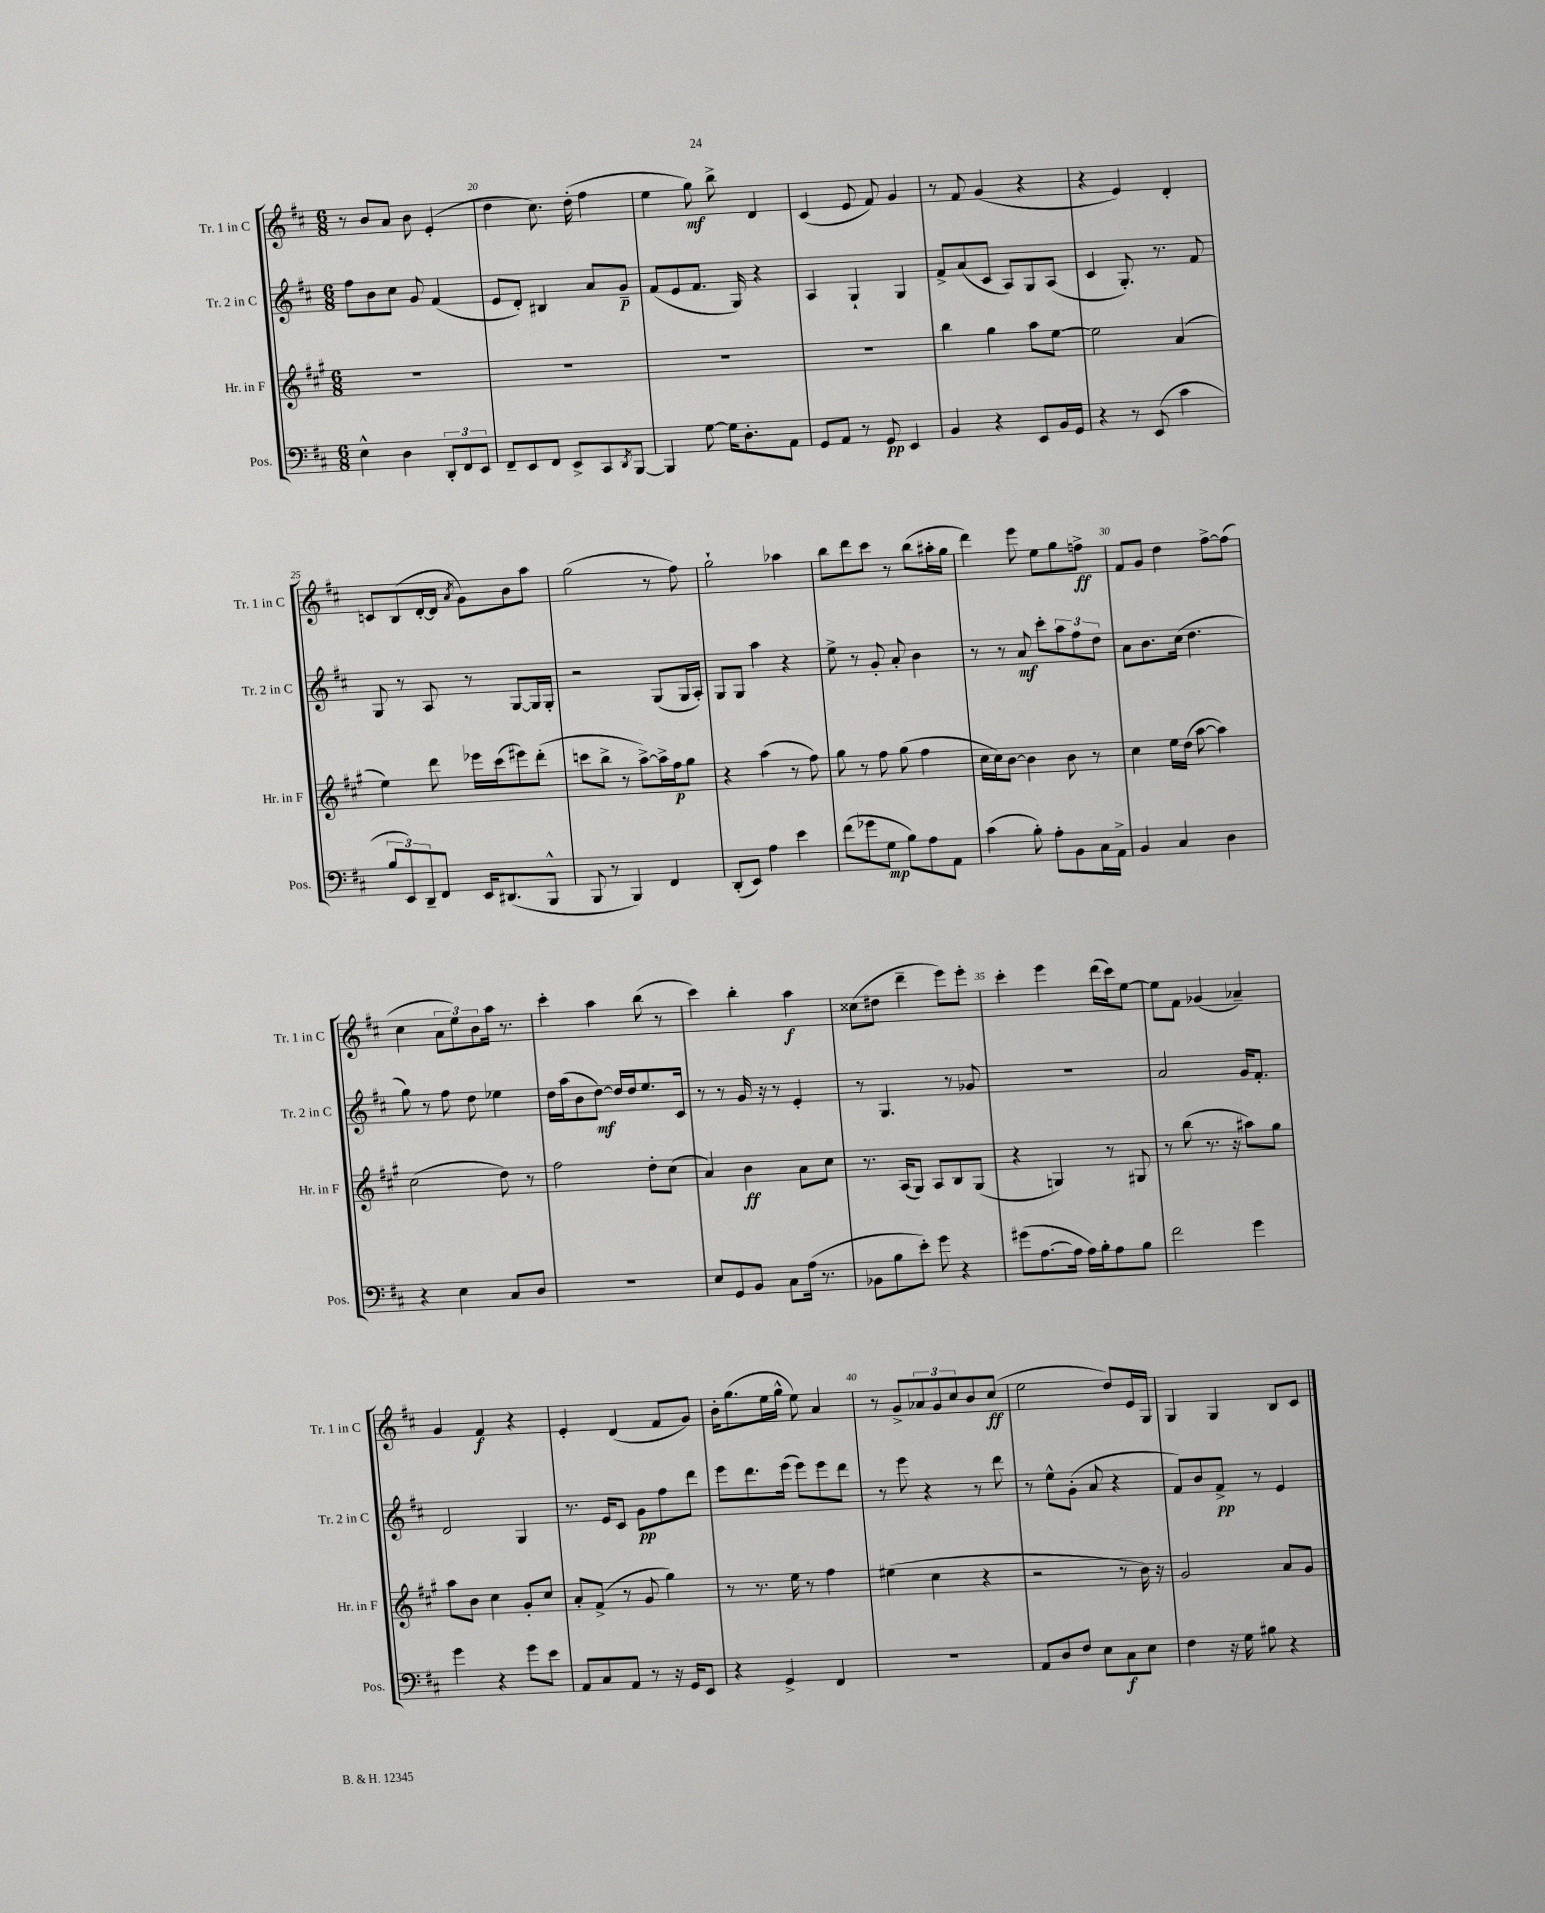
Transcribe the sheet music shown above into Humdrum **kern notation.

**kern	**dynam	**kern	**dynam	**kern	**dynam	**kern	**dynam
*part4	*part4	*part3	*part3	*part2	*part2	*part1	*part1
*staff4	*staff4	*staff3	*staff3	*staff2	*staff2	*staff1	*staff1
*I"Pos.	*	*I"Hr. in F	*	*I"Tr. 2 in C	*	*I"Tr. 1 in C	*
*I'Pos.	*	*I'Hr. in F	*	*I'Tr. 2 in C	*	*I'Tr. 1 in C	*
*clefF4	*	*clefG2	*	*clefG2	*	*clefG2	*
*k[f#c#]	*	*k[f#c#g#]	*	*k[f#c#]	*	*k[f#c#]	*
*M6/8	*	*M6/8	*	*M6/8	*	*M6/8	*
=19	=19	=19	=19	=19	=19	=19	=19
4E^^\	.	2.r	.	8ff#\L	.	8r	.
.	.	.	.	8b\	.	8b/L	.
4D\	.	.	.	8cc#\J	.	8a/J	.
.	.	.	.	8g/	.	8b\	.
12DD'/L	.	.	.	(4f#/	.	(4e'/	.
12FF#/	.	.	.	.	.	.	.
12EE/J	.	.	.	.	.	.	.
=20	=20	=20	=20	=20	=20	=20	=20
8FF#~/L	.	2.r	.	8e/L	.	4dd\	.
8EE/	.	.	.	8d'/J)	.	.	.
8FF#/J	.	.	.	4B#X/	.	8.cc#\)	.
8EE^/L	.	.	.	.	.	.	.
.	.	.	.	.	.	(16dd'\	.
8CC#/	.	.	.	8a/L	.	4ff#\	.
8qDD/	.	.	.	.	.	.	.
[8BBB/J	.	.	.	8g~/J	p	.	.
=21	=21	=21	=21	=21	=21	=21	=21
4BBB/]	.	2.r	.	(8f#/L	.	4ee\	.
.	.	.	.	8e/	.	.	.
[8G\	.	.	.	8.f#/J	.	8gg\)	mf
16G\KL]	.	.	.	.	.	8bb^\	.
8.D'\	.	.	.	16G/)	.	.	.
.	.	.	.	4r	.	4d/	.
8AA\J	.	.	.	.	.	.	.
=22	=22	=22	=22	=22	=22	=22	=22
8GG/L	.	2.r	.	4A/	.	(4c#/	.
8AA/J	.	.	.	.	.	.	.
8r	.	.	.	4G`/	.	8e/	.
8GG/	pp	.	.	.	.	8f#/)	.
4EE/	.	.	.	4G/	.	4g/	.
=23	=23	=23	=23	=23	=23	=23	=23
4BB/	.	4bb\	.	8f#^/L	.	8r	.
.	.	.	.	(8a/	.	8f#/	.
4r	.	4gg#\	.	8c#/J	.	(4g/	.
.	.	.	.	8A/L)	.	.	.
8EE/L	.	8aa\L	.	8G/	.	4r	.
16BB/L	.	[8ee\J	.	(8A/J	.	.	.
16GG/JJ	.	.	.	.	.	.	.
=24	=24	=24	=24	=24	=24	=24	=24
4r	.	2ee\]	.	4c#/	.	4r	.
8r	.	.	.	8.G'/)	.	4e/)	.
(8EE/	.	.	.	.	.	.	.
.	.	.	.	8.r	.	.	.
4c#\	.	(4a/	.	.	.	4d'/	.
.	.	.	.	8f#/	.	.	.
!!LO:LB:g=z
=25	=25	=25	=25	=25	=25	=25	=25
12B/L	.	4ee\)	.	8G/	.	8cn/L	.
12EE/)	.	.	.	.	.	.	.
.	.	.	.	8r	.	(8B/	.
12DD~/	.	.	.	.	.	.	.
8FF#/J	.	8ddd\	.	8A/	.	[16d'/L	.
.	.	.	.	.	.	16d/JJ]	.
.	.	.	.	.	.	8qa/	.
16EE/KL	.	16eee-X\LL	.	8r	.	8g\L)	.
(8.DD#X/	.	(16ccc#\J	.	.	.	.	.
.	.	8eee#X\)	.	[8G/L	.	8b\	.
8BBB^^/J	.	(8ddd'\J	.	16G/L]	.	8aa\J	.
.	.	.	.	16G'/JJ	.	.	.
=26	=26	=26	=26	=26	=26	=26	=26
8BBB/	.	8cccn\L	.	2r	.	(2gg\	.
8r	.	8bb^\J	.	.	.	.	.
4BBB/)	.	8r	.	.	.	.	.
.	.	[8aa^\L)	.	.	.	.	.
4FF#/	.	16aa^\L]	.	(8G/L	.	8r	.
.	.	16ff#\J	p	.	.	.	.
.	.	8gg#\J	.	16G/L	.	8ff#\)	.
.	.	.	.	16A'/JJ)	.	.	.
=27	=27	=27	=27	=27	=27	=27	=27
(8DD'/L	.	4r	.	8G/L	.	2gg`\	.
8EE/J)	.	.	.	8G/J	.	.	.
4A\	.	(4aa\	.	4aa\	.	.	.
4e\	.	8r	.	4r	.	4aa-X\	.
.	.	8ff#\)	.	.	.	.	.
=28	=28	=28	=28	=28	=28	=28	=28
(8f#\L	.	8gg#\	.	8ee^\	.	8bb\L	.
8g-X\	.	8r	.	8r	.	8ddd\	.
8G\J	mp	8ff#\	.	8g'/	.	8ccc#\J	.
8B\L)	.	(8gg#\	.	8a'/	.	8r	.
8A\	.	4ff#\	.	4b\	.	(8bb\L	.
8AA\J	.	.	.	.	.	16aa#X'\L	.
.	.	.	.	.	.	16gg\JJ	.
=29	=29	=29	=29	=29	=29	=29	=29
(4c#\	.	16cc#\LL	.	8r	.	4ddd\)	.
.	.	16cc#\J)	.	.	.	.	.
.	.	[8b\J	.	8r	.	.	.
8B'\)	.	4b\]	.	8a/	mf	8eee\	.
8A'\L	.	.	.	8ccc#'\L	.	8ee\L	.
8BB\	.	8b\	.	12aa\	.	8gg\	.
.	.	.	.	12ff#\	.	.	.
16C#\L	.	8r	.	.	.	8ffn^\J	ff
.	.	.	.	12dd\J	.	.	.
16AA^\JJ	.	.	.	.	.	.	.
=30	=30	=30	=30	=30	=30	=30	=30
4BB/	.	4cc#\	.	8a\L	.	8f#/L	.
.	.	.	.	8.b\	.	8g/J	.
4C#/	.	16ee\LL	.	.	.	4dd\	.
.	.	(16dd\JJ	.	(16cc#\Jk	.	.	.
.	.	[8aa\	.	4.dd\	.	.	.
4D\	.	4aa\])	.	.	.	[8ff#^\L	.
.	.	.	.	.	.	(8ff#\J]	.
!!LO:LB:g=z
=31	=31	=31	=31	=31	=31	=31	=31
4r	.	(2cc#\	.	8gg\)	.	4cc#\	.
.	.	.	.	8r	.	.	.
4E\	.	.	.	8ff#\	.	12a\L	.
.	.	.	.	.	.	12ee\)	.
.	.	.	.	8dd\	.	.	.
.	.	.	.	.	.	12b\	.
8C#/L	.	8dd\)	.	4ee-X\	.	16aa\Jk	.
.	.	.	.	.	.	8.r	.
8D/J	.	8r	.	.	.	.	.
=32	=32	=32	=32	=32	=32	=32	=32
2.r	.	2ff#\	.	16dd\LL	.	4ccc#'\	.
.	.	.	.	(16aa\J	.	.	.
.	.	.	.	8b\	.	.	.
.	.	.	.	[8dd\J)	mf	4aa\	.
.	.	.	.	16dd/LL]	.	.	.
.	.	.	.	16dd/J	.	.	.
.	.	8dd'\L	.	8.ee/	.	(8bb\	.
.	.	(8cc#\J	.	.	.	8r	.
.	.	.	.	16c#/Jk	.	.	.
=33	=33	=33	=33	=33	=33	=33	=33
8E/L	.	4a/)	.	8r	.	4ccc#\)	.
8GG/	.	.	.	8r	.	.	.
8BB/J	.	4b\	ff	16g/	.	4bb'\	.
.	.	.	.	16r	.	.	.
8C#\L	.	.	.	8r	.	.	.
(16A\Jk	.	8a\L	.	4e'/	.	4aa\	f
8.r	.	.	.	.	.	.	.
.	.	8cc#\J	.	.	.	.	.
=34	=34	=34	=34	=34	=34	=34	=34
8BB-X\L	.	8.r	.	8r	.	(8cc##X\L	.
8B\	.	.	.	4.G/	.	8dd#X\J	.
.	.	(16A/KL	.	.	.	.	.
8e'\J)	.	8G#/J)	.	.	.	4ddd~\	.
8g\	.	8A/L	.	.	.	.	.
4r	.	8B/	.	8r	.	8eee\L)	.
.	.	(8G#/J	.	8g-X/	.	8eee'\J	.
=35	=35	=35	=35	=35	=35	=35	=35
(8g#X\L	.	4r	.	2.r	.	4ccc#'\	.
[8.A\	.	.	.	.	.	.	.
.	.	4Gn/)	.	.	.	4eee\	.
16A\Jk]	.	.	.	.	.	.	.
16A\LL)	.	.	.	.	.	.	.
16B'\J	.	.	.	.	.	.	.
8A\	.	8r	.	.	.	(16ddd\LL	.
.	.	.	.	.	.	16ccc#\J)	.
8B\J	.	8G#X/	.	.	.	[8ee\J	.
=36	=36	=36	=36	=36	=36	=36	=36
2f#\	.	8r	.	2a/	.	8ee\L]	.
.	.	(8bb\	.	.	.	8f#\J	.
.	.	8.r	.	.	.	(4g-X/	.
.	.	16r	.	.	.	.	.
4g\	.	8aa#X\L)	.	16g/KL	.	4a-X~/)	.
.	.	.	.	8.f#'/J	.	.	.
.	.	8gg#\J	.	.	.	.	.
!!LO:LB:g=z
=37	=37	=37	=37	=37	=37	=37	=37
4g\	.	8aa\L	.	2d/	.	4g/	.
.	.	8b\J	.	.	.	.	.
4r	.	4cc#\	.	.	.	4f#/	f
8g\L	.	8g#'/L	.	4G/	.	4r	.
8e\J	.	8cc#/J	.	.	.	.	.
=38	=38	=38	=38	=38	=38	=38	=38
8AA/L	.	8a'/L	.	8.r	.	4e'/	.
8C#/	.	(8f#^/J	.	.	.	.	.
.	.	.	.	16e/KL	.	.	.
8AA/J	.	8r	.	8c#/J	.	(4d/	.
8r	.	8g#/	.	8g\L	pp	.	.
16r	.	4gg#\)	.	8ff#\	.	8f#/L	.
16GG/KL	.	.	.	.	.	.	.
8EE/J	.	.	.	8ddd\J	.	8g/J)	.
=39	=39	=39	=39	=39	=39	=39	=39
4r	.	8r	.	8eee\L	.	16b'\KL	.
.	.	.	.	.	.	(8.gg\	.
.	.	8.r	.	8.ddd\	.	.	.
4GG^/	.	.	.	.	.	16ee\L	.
.	.	16ee\	.	(16eee\Jk	.	16gg^^\JJ	.
.	.	8r	.	8eee\L)	.	8ee\)	.
4FF#/	.	4ff#\	.	8eee\	.	4a/	.
.	.	.	.	8ddd\J	.	.	.
=40	=40	=40	=40	=40	=40	=40	=40
2.r	.	(4ee#X\	.	8r	.	8r	.
.	.	.	.	8eee\	.	8g^/L	.
.	.	4cc#\	.	4r	.	12a-X/	.
.	.	.	.	.	.	12g/	.
.	.	.	.	.	.	12cc#/	.
.	.	4r	.	8r	.	8b/	.
.	.	.	.	8ddd\	.	(8cc#/J	ff
=41	=41	=41	=41	=41	=41	=41	=41
8AA/L	.	2r	.	8r	.	2ee\	.
8D/	.	.	.	8ee^^\L	.	.	.
8F#/J	.	.	.	(8g'\J	.	.	.
8E\L	.	.	.	8a/	.	.	.
8C#\	f	8r	.	4r	.	8dd/L)	.
8E\J	.	16b\)	.	.	.	16e/L	.
.	.	16r	.	.	.	16G/JJ	.
=42	=42	=42	=42	=42	=42	=42	=42
4F#\	.	2g#/	.	8f#/L)	.	4G/	.
.	.	.	.	8b/	.	.	.
16r	.	.	.	8f#^/J	pp	4G/	.
16G\	.	.	.	.	.	.	.
8B#X\	.	.	.	8r	.	.	.
4r	.	8a/L	.	4e/	.	8B/L	.
.	.	8g#/J	.	.	.	8c#/J	.
==	==	==	==	==	==	==	==
*-	*-	*-	*-	*-	*-	*-	*-
